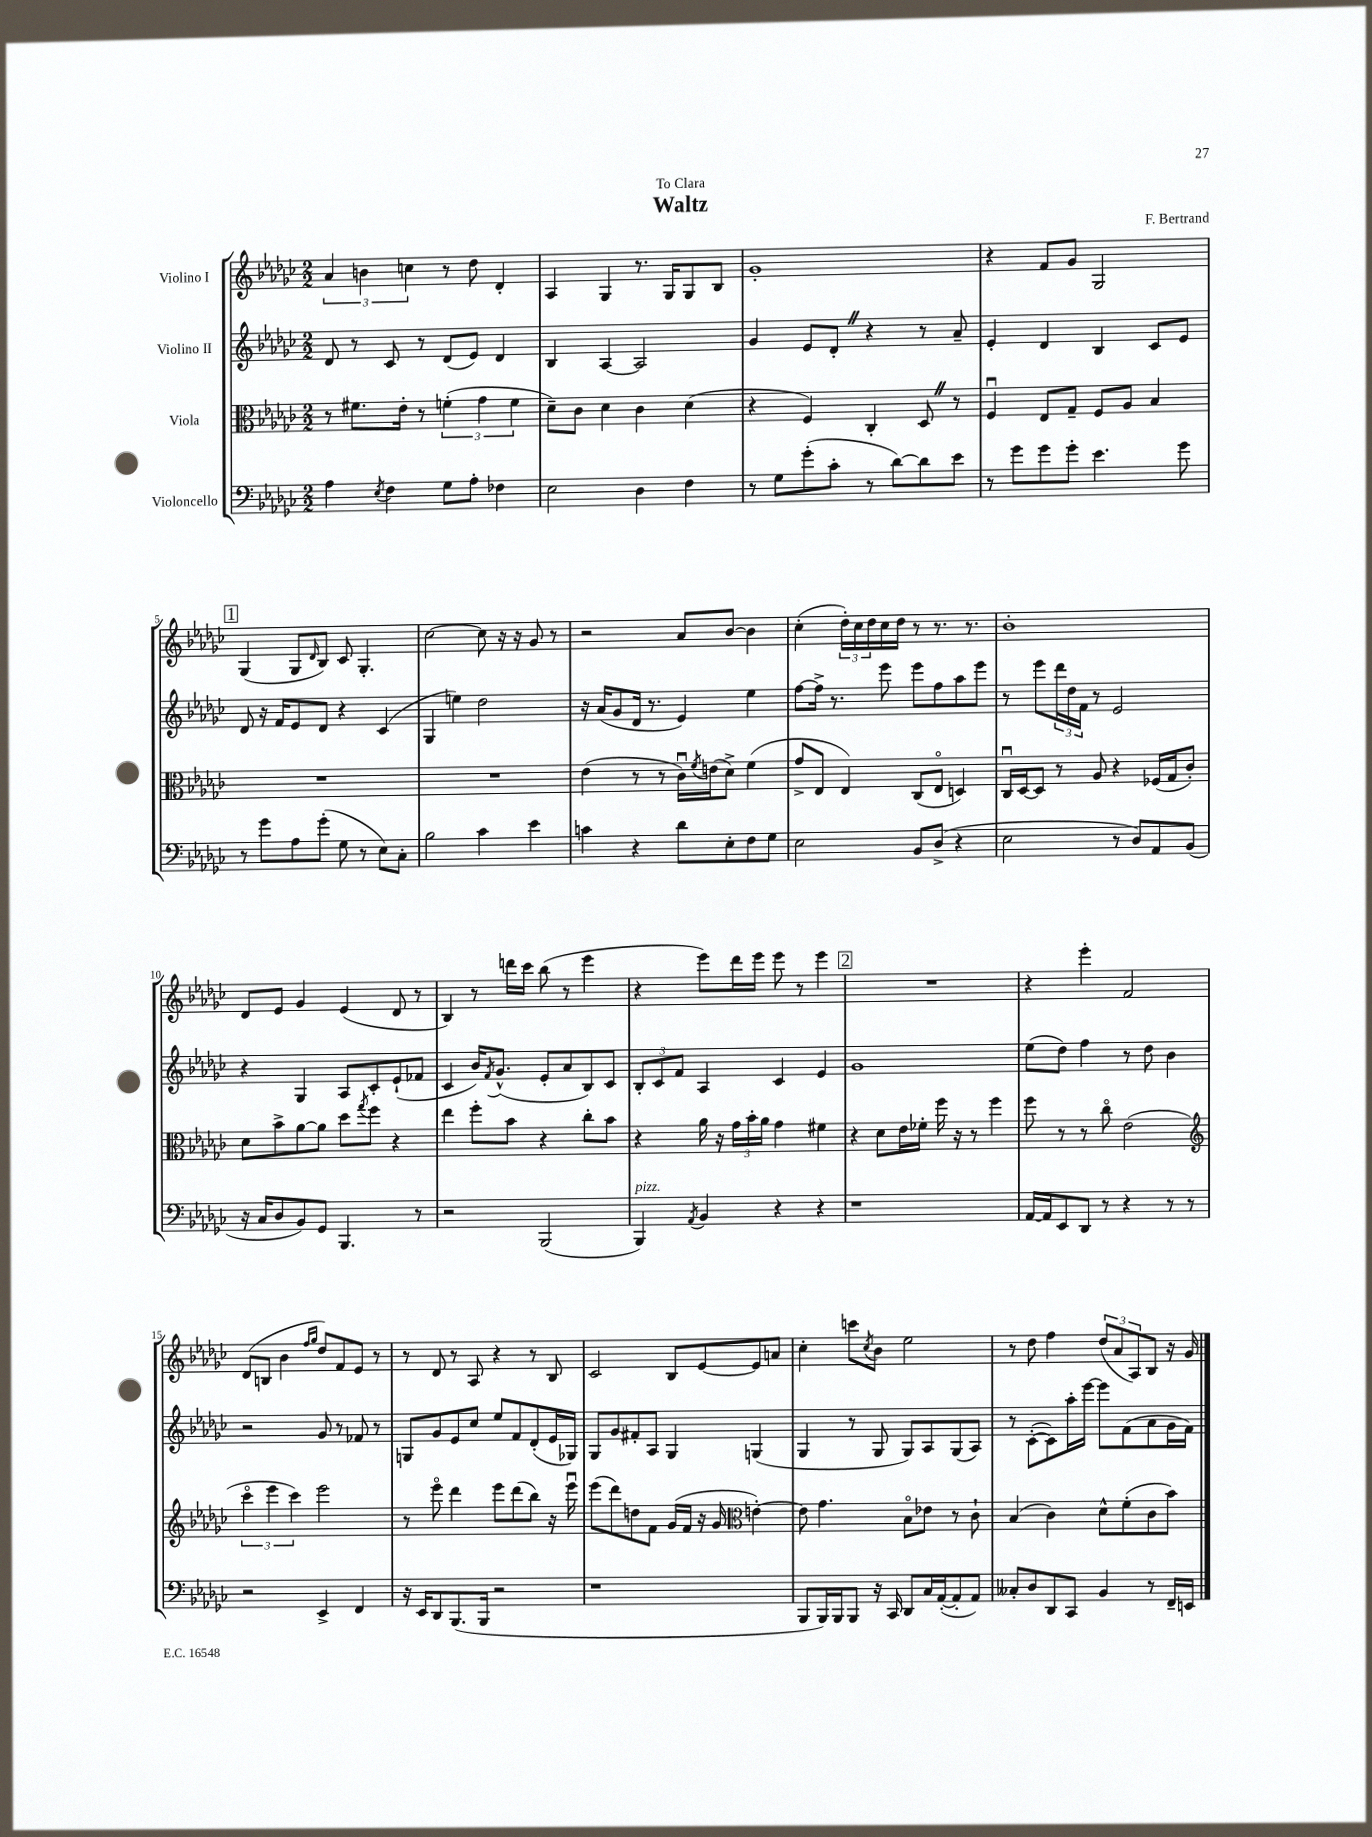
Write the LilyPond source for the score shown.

\header { title = "Waltz" composer = "F. Bertrand" dedication = "To Clara" }
<<
\new StaffGroup <<
\new Staff = "s0" \with { instrumentName = "Violino I" } {
    \clef treble \key ges \major \numericTimeSignature \time 2/2
    \tuplet 3/2 { aes'4 b'4 c''4 } r8 des''8 des'4-. |
    aes4 ges4 r8. ges16 ges8 bes8 |
    ges'1-. |
    r4 f'8 ges'8 ges2 |
    \mark \markup { \box "1" } ges4( ges8 \grace { des'16 } bes8) ces'8 ges4.-. |
    ces''2~ ces''8 r16 r16 ges'8 r8 |
    r2 aes'8 bes'8~ bes'4 |
    ces''4-.( \tuplet 3/2 { des''16-.) ces''16 des''16 } ces''16 des''16 r8 r8. r8. |
    bes'1-. |
    des'8 ees'8 ges'4 ees'4( des'8 r8 |
    bes4) r8 d'''16 ces'''16 bes''8( r8 ees'''4 |
    r4 ees'''8) des'''16 ees'''16 ees'''8 r8 ees'''4 |
    \mark \markup { \box "2" } R1 |
    r4 ees'''4-. f'2 |
    des'8( b8 bes'4 \grace { f''16 ges''16 } des''8) f'8 ees'8 r8 |
    r8 des'8 r8 aes8 r4 r8 bes8 |
    ces'2 bes8 ees'8~ ees'8 a'8 |
    ces''4-. c'''8 \acciaccatura { ces''8 } bes'8 ees''2 |
    r8 des''8 f''4 \tuplet 3/2 { des''8( aes'8 aes8) } bes8 r16 ges'16 \bar "|." |
}
\new Staff = "s1" \with { instrumentName = "Violino II" } {
    \clef treble \key ges \major \numericTimeSignature \time 2/2
    des'8 r8 ces'8 r8 des'8( ees'8) des'4 |
    bes4 aes4~ aes2 |
    ges'4 ees'8 des'8-. \once \override BreathingSign.text = \markup { \musicglyph "scripts.caesura.straight" } \breathe r4 r8 aes'8-- |
    ees'4-. des'4 bes4 ces'8 ees'8 |
    \mark \markup { \box "1" } des'8 r16 f'16 ees'8 des'8 r4 ces'4( |
    ges4 e''4) des''2 |
    r16 aes'16( ges'8 des'16 r8. ees'4) ees''4 |
    f''8~ f''16-> r8. ees'''8 ees'''8 f''8 aes''8 ees'''8 |
    r8 ees'''8 \tuplet 3/2 { des'''16 des''16 f'16 } r8 ees'2 |
    r4 ges4 aes8 ces'8-. ees'8-!( fes'8 |
    ces'4 bes'16) \acciaccatura { f'8 } ges'8.-^( ees'8-. aes'8 bes8) ces'8 |
    \tuplet 3/2 { bes8-. ces'8 f'8 } aes4 ces'4 ees'4 |
    \mark \markup { \box "2" } ges'1 |
    ees''8( des''8) f''4 r8 des''8 bes'4 |
    r2 ges'8 r8 fes'8 r8 |
    g8 ges'8 ees'8 ces''8 ees''8 f'8 des'8-.( ees'16 ges16) |
    ges8 ges'8 fis'8-. aes8 ges4 g4( |
    ges4 r8 ges8 ges8) aes8 ges8( aes8) |
    r8 ces'8~-.( ces'8) aes''16-. ees'''16~ ees'''8 f'8( aes'8 ges'16 f'16) \bar "|." |
}
\new Staff = "s2" \with { instrumentName = "Viola" } {
    \clef alto \key ges \major \numericTimeSignature \time 2/2
    r8 fis'8. ees'16-. r8 \tuplet 3/2 { f'4-.( ges'4 f'4 } |
    des'8--) ces'8 des'4 ces'4 des'4( |
    r4 f4) ces4-. des8 \once \override BreathingSign.text = \markup { \musicglyph "scripts.caesura.straight" } \breathe r8 |
    f4\downbow ees8 ges8-- f8 aes8 bes4 |
    \mark \markup { \box "1" } R1 |
    R1 |
    ees'4( r8 r8 ces'16\downbow) \acciaccatura { f'8 } e'16( des'8->) f'4( |
    ges'8-> ees8 ees4) ces8( ees8\flageolet d4) |
    ces16\downbow des16~ des8 r8 aes8 r4 fes16( ges16 ces'8-.) |
    des'8 bes'8-> aes'8~ aes'8 des''8 \acciaccatura { ges''8 } f''8 r4 |
    ees''4 f''8-. bes'8 r4 ces''8-. bes'8 |
    r4 aes'16 r16 \tuplet 3/2 { ges'16 bes'16-. aes'16 } ges'4 fis'4 |
    \mark \markup { \box "2" } r4 des'8 ees'16 fes'16-. f''16 r16 r8 f''4 |
    f''8 r8 r8 ces''8\flageolet ees'2( |
    \clef treble \tuplet 3/2 { ces'''4\flageolet ees'''4 ces'''4) } ees'''2 |
    r8 ees'''8\flageolet des'''4 ees'''8 des'''8( bes''8) r16 ees'''16\downbow |
    ees'''8( des'''8) d''8 f'8 ges'16( f'16 r16 ges'16 \clef alto e'4~-.) |
    e'8 ges'4. bes8\flageolet ees'8 r8 ces'8-! |
    bes4( ces'4) des'8-^ f'8-.( ces'8 bes'8) \bar "|." |
}
\new Staff = "s3" \with { instrumentName = "Violoncello" } {
    \clef bass \key ges \major \numericTimeSignature \time 2/2
    aes4 \acciaccatura { ees8 } f4 ges8 aes8-. fes4 |
    ees2 des4 f4 |
    r8 ges8 ges'8-.( ces'8-. r8 des'8~) des'8 ees'8 |
    r8 ges'8 ges'8 ges'8-. ees'4. ges'8 |
    \mark \markup { \box "1" } r8 ges'8 aes8 ges'8-.( ges8 r8 ees8) ces8-. |
    bes2 ces'4 ees'4 |
    c'4 r4 des'8 ees8-. f8 ges8 |
    ees2 bes,8 des8->( r4 |
    ees2 r8 des8) aes,8 bes,8( |
    r16 ces16 des8 bes,8) ges,8 bes,,4. r8 |
    r2 bes,,2( |
    bes,,4^\markup { \italic "pizz." }) \acciaccatura { aes,8 } bes,4 r4 r4 |
    \mark \markup { \box "2" } r1 |
    aes,16~ aes,16 ees,8 des,8 r8 r4 r8 r8 |
    r2 ees,4-> f,4 |
    r16 ees,16 des,8 bes,,8.( bes,,16 r2 |
    r1 |
    bes,,8 bes,,16) bes,,16 bes,,8 r16 ces,16 des,8 ces16 aes,16~-.( aes,8-. aes,8) |
    ceses8-. des8 des,8 ces,8 bes,4 r8 f,16-- e,16 \bar "|." |
}
>>
>>
